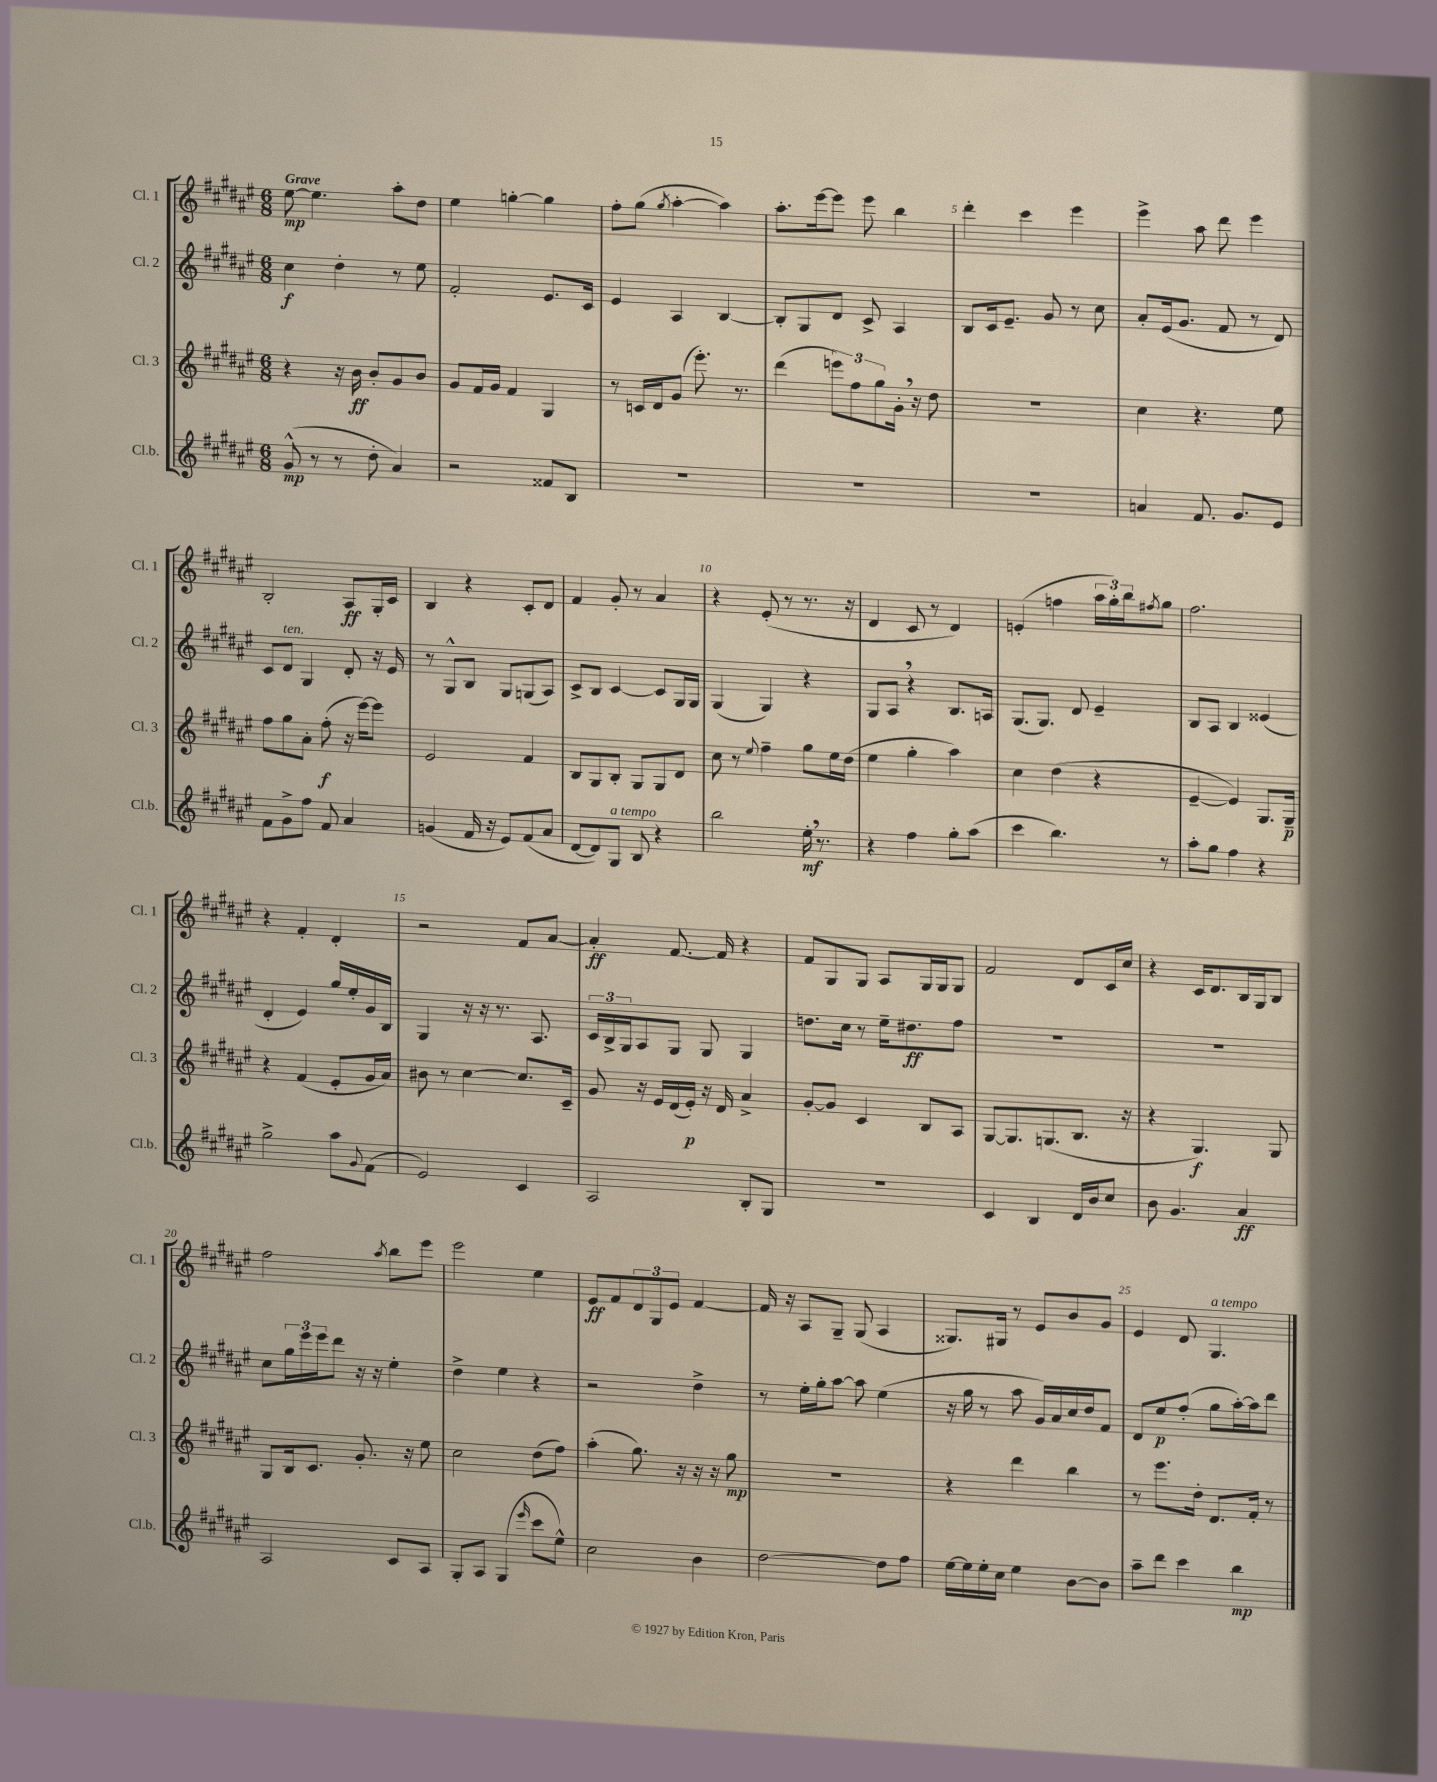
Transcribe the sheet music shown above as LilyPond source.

<<
\new StaffGroup <<
\new Staff = "s0" \with { instrumentName = "Cl. 1" shortInstrumentName = "Cl. 1" } {
    \clef treble \key fis \major \numericTimeSignature \time 6/8 \tempo "Grave"
    eis''8~\mp eis''4. ais''8-. dis''8 |
    eis''4 g''4~-. g''4 |
    fis''8-. gis''8( \acciaccatura { gis''8 } ais''4~-. ais''4) |
    ais''8.-. eis'''16~ eis'''8 eis'''8 b''4 |
    dis'''4-. cis'''4 eis'''4 |
    eis'''4-> ais''8 dis'''8 eis'''4 |
    b2-. ais8\ff gis16-. cis'16 |
    b4 r4 cis'8-. dis'8 |
    fis'4 gis'8-. r8 ais'4 |
    r4 eis'8-.( r8 r8. r16 |
    dis'4 cis'8 r8 dis'4) |
    e'4-.( f''4 \tuplet 3/2 { ais''16 gis''16-.) b''16 } \acciaccatura { fis''8 } gis''8 |
    fis''2. |
    r4 fis'4-. dis'4-. |
    r2 fis'8 ais'8~ |
    ais'4-.\ff fis'8.~ fis'16 r4 |
    fis'8 gis8 gis8 ais8 gis16 gis16 gis8 |
    fis'2 dis'8 cis'16 cis''16 |
    r4 cis'16 dis'8. b16 gis16 b8 |
    fis''2 \acciaccatura { ais''8 } b''8 eis'''8 |
    eis'''2 eis''4 |
    eis'8\ff fis'8 \tuplet 3/2 { dis'8 gis8 eis'8 } fis'4~ |
    fis'16 r16 ais8 gis8-- gis8( ais4 |
    gisis8.) gis16 r8 eis'8 b'8 gis'8 |
    eis'4 dis'8 gis4.^\markup { \italic "a tempo" } \bar "|." |
}
\new Staff = "s1" \with { instrumentName = "Cl. 2" shortInstrumentName = "Cl. 2" } {
    \clef treble \key fis \major \numericTimeSignature \time 6/8
    cis''4\f dis''4-. r8 eis''8 |
    fis'2-. eis'8. cis'16 |
    eis'4 ais4 b4~ |
    b8-. gis8 dis'8 cis'8-> ais4 |
    b8 cis'16 eis'8.-- gis'8 r8 cis''8 |
    ais'8-. eis'16( gis'8. fis'8 r8 dis'8) |
    cis'8 dis'8^\markup { \italic "ten." } gis4 dis'8-. r16 eis'16 |
    r8 gis8-^ b8 gis8 g8( ais8) |
    cis'8-> b8 cis'4~ cis'8 gis16 gis16 |
    gis4( gis4) r4 |
    gis8 ais8 \breathe r4 b8. a16 |
    gis8.( gis8.) dis'8 eis'4-- |
    b8 ais8 b4 eisis'4( |
    dis'4-. eis'4) gis''16 eis''16-. gis'16 b16 |
    gis4 r16 r16 r8. ais8. |
    \tuplet 3/2 { cis'16 b16-> gis16 } ais8 gis8 gis8 gis4 |
    d''8. cis''16 r8 eis''16-- dis''8.\ff fis''8 |
    R2. |
    R2. |
    cis''8 \tuplet 3/2 { gis''16 eis'''16 eis'''16 } dis'''8 r16 r16 eis''4-. |
    dis''4-> eis''4 r4 |
    r2 dis''4-> |
    r8 eis''16-. gis''16-. ais''8~ ais''8 eis''4( |
    r16 gis''16 r8 ais''8 gis'16) ais'16 cis''16 dis''16 fis'8 |
    dis'8 eis''8\p fis''8-.( gis''8 ais''16~-.) ais''16 dis'''8 \bar "|." |
}
\new Staff = "s2" \with { instrumentName = "Cl. 3" shortInstrumentName = "Cl. 3" } {
    \clef treble \key fis \major \numericTimeSignature \time 6/8
    r4 r16 b'16\ff b'8-. gis'8 b'8 |
    gis'8 fis'16 gis'16 fis'4 gis4 |
    r8 c'16 dis'16 gis'8( eis'''8.-.) r8. |
    dis'''4( \tuplet 3/2 { e'''8) fis''8 gis''8 } gis'16-. \breathe r16 dis''8 |
    R2. |
    cis''4 r4. eis''8 |
    fis''8 gis''8 ais'8-. fis''8-.\f( r16 eis'''16~) eis'''8 |
    eis'2 fis'4 |
    b8 gis8 b8-. gis8 gis8 dis'8 |
    cis''8 r8 \appoggiatura { eis''8 } fis''4-- gis''8 eis''16 dis''16( |
    eis''4 gis''4-. ais''4) |
    cis''4 dis''4( r4 |
    eis'4~-- eis'4) gis8. gis16--\p |
    r4 fis'4( eis'8-. gis'16 ais'16) |
    bis'8 r8 cis''4~ cis''8. cis'16-- |
    gis'8 r16 eis'16 dis'16( eis'16-.\p) r16 dis'16 ais'4-> |
    gis'8~-. gis'8 cis'4 b8 ais8 |
    gis8~ gis8. g8.( b8. r16 |
    r4 gis4.\f) gis8 |
    gis8 b16 cis'8. gis'8.-. r16 eis''8 |
    cis''2 dis''8( fis''8) |
    ais''4-.( gis''8.) r16 r16 r16 gis''8\mp |
    R2. |
    r4 dis'''4 b''4 |
    r8 eis'''8. dis''16-. dis'8. fis'16-. r8 \bar "|." |
}
\new Staff = "s3" \with { instrumentName = "Cl.b." shortInstrumentName = "Cl.b." } {
    \clef treble \key fis \major \numericTimeSignature \time 6/8
    gis'8-^\mp( r8 r8 dis''8-. ais'4) |
    r2 fisis'8 b8 |
    R2. |
    R2. |
    R2. |
    a'4 fis'8. gis'8. eis'8 |
    fis'8 gis'8-> fis''8 fis'8 ais'4 |
    g'4( fis'16 r16 eis'8) fis'8( ais'8 |
    dis'8~ dis'8) gis8^\markup { \italic "a tempo" } b8 r4 |
    b''2 eis''16-.\mf \breathe r8. |
    r4 fis''4 gis''8-. ais''8( |
    cis'''4 b''4.) r8 |
    ais''8-. gis''8 fis''4 r4 |
    gis''2-> ais''8 \appoggiatura { gis'8 } fis'8( |
    eis'2) cis'4 |
    ais2 b8-. gis8 |
    R2. |
    cis'4 b4 dis'16 b'16 cis''8 |
    b'8 gis'4. ais'4\ff |
    ais2 cis'8 ais8 |
    gis8-. ais8 gis4( \grace { eis'''16 } cis'''8 eis''8-^) |
    cis''2 b'4 |
    dis''2~ dis''8 fis''8 |
    eis''16~ eis''16 eis''16-. cis''16 eis''4 b'8~ b'8 |
    ais''8-- dis'''8 cis'''4 b''4\mp \bar "|." |
}
>>
>>
\layout { \context { \Score \override BarNumber.break-visibility = ##(#f #t #t) barNumberVisibility = #(every-nth-bar-number-visible 5) } }
